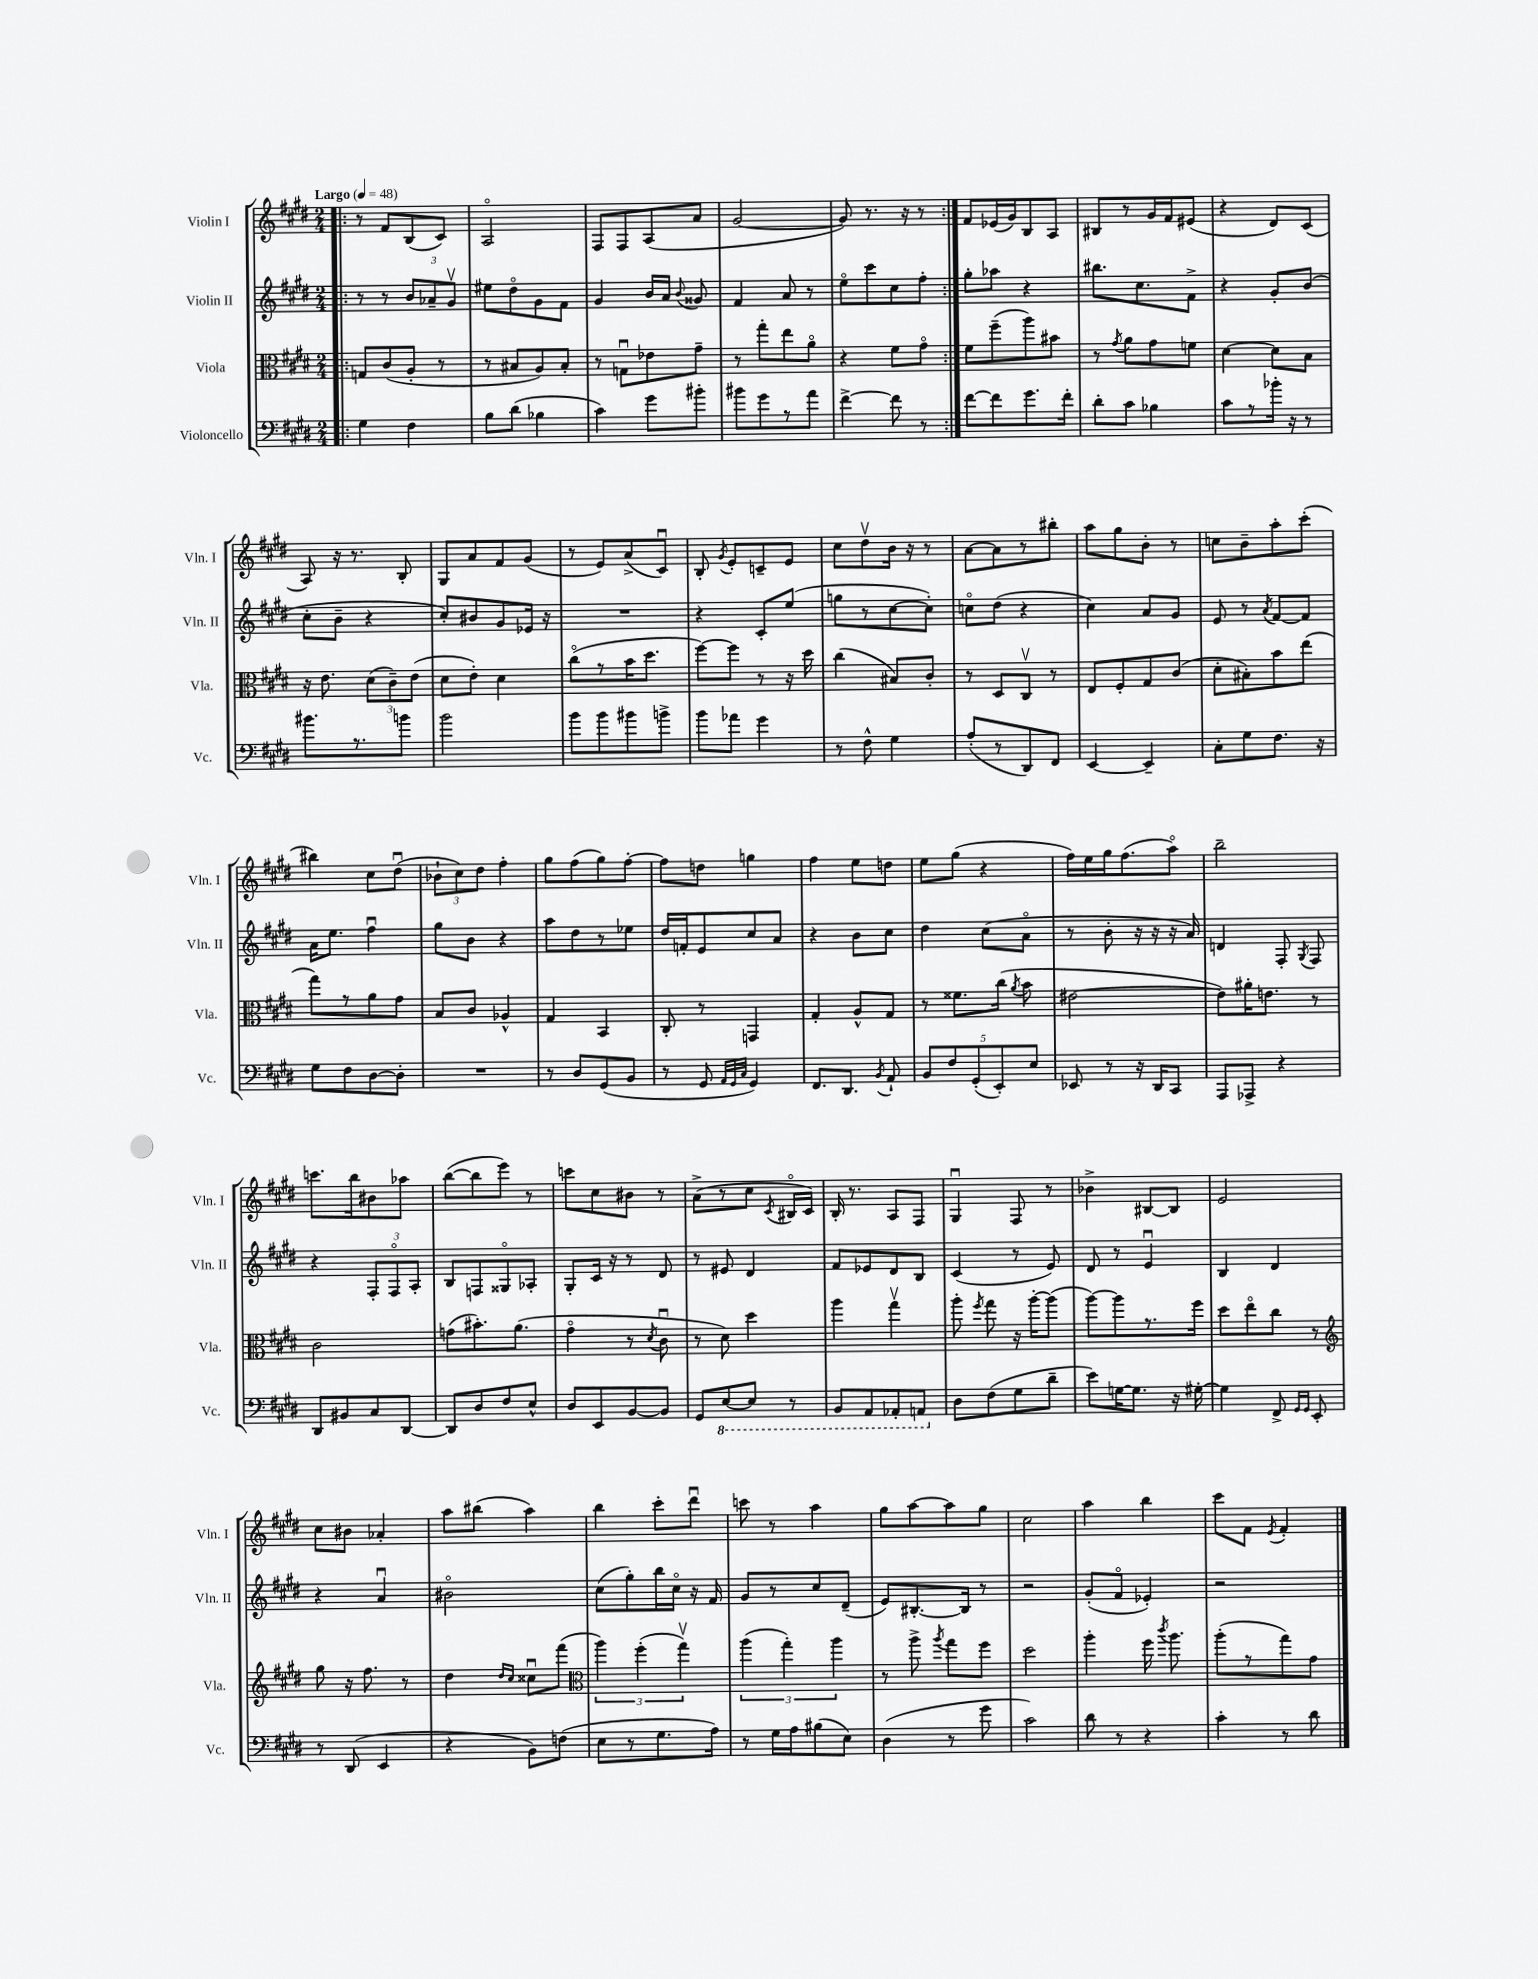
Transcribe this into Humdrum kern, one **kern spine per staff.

**kern	**kern	**kern	**kern
*staff4	*staff3	*staff2	*staff1
*clefF4	*clefC3	*clefG2	*clefG2
*k[f#c#g#d#]	*k[f#c#g#d#]	*k[f#c#g#d#]	*k[f#c#g#d#]
*M2/4	*M2/4	*M2/4	*M2/4
*MM48	*MM48	*MM48	*MM48
=!|:	=!|:	=!|:	=!|:
4G#	8G	8r	8r
.	(8c#	8r	8f#
4F#	8A'	12b	(8B
.	.	12a-~	.
.	8r	.	8c#)
.	.	12g#v	.
=	=	=	=
8B	8r	8ee#	2Ao
(8d#	8B#	8dd#o	.
4B-	8A)	8g#	.
.	8B#'	8f#	.
=	=	=	=
4c#)	8r	4g#	8F#
.	8Gu	.	8F#
8g#	8e-	16b	(8A
.	.	16a	.
.	.	8qqb	.
8b#'	8g#~	8g##	8a
=	=	=	=
8b#	8r	4f#	[2g#
8g#	8gg#'	.	.
8r	8ee	8a	.
8a	8ao	8r	.
=	=	=	=
[4f#^	4r	8eeo	8g#])
.	.	8ccc#	8.r
8f#]	8f#	8cc#	.
.	.	.	16r
8r	8g#o	8ff#'	8r
=:|!	=:|!	=:|!	=:|!
[8f#	8f#	8gg#'	8f#
8f#]	(8ff#~	8aa-	(16e-
.	.	.	16g#)
8.g#	8aa)	4r	8B
.	8b#	.	8A
16f#'	.	.	.
=	=	=	=
8d#'	8r	8.bb#	8B#
.	8qg#	.	.
8c#	8a	.	8r
.	.	8.cc#	.
4B-	8g#	.	16g#
.	.	.	16f#
.	8f	8f#^	(8e#
=	=	=	=
8c#	[4d#	4r	4r
8r	.	.	.
16b-'	8d#]	8g#'	8d#)
16r	.	.	.
8r	8B	(8b	(8c#
=	=	=	=
8.b#	16r	8cc#'	8A)
.	8.e	.	.
.	.	8b~	16r
8.r	.	.	8.r
.	(12d#	4r	.
.	12c#~)	.	.
8b	.	.	8B'
.	(12e	.	.
=	=	=	=
2b	8d#	8cc#')	8G#
.	8e')	8b#	8a
.	4d#	8g#	8f#
.	.	16e-	(8g#
.	.	16r	.
=	=	=	=
8b	(8cc#o	2r	8r
8b	8r	.	8e)
8b#	16b	.	(8a^
.	8.dd#	.	.
8b^	.	.	8c#u)
=	=	=	=
8b	[8ff#)	4r	8B'
.	.	.	8qg#
8a-	8ff#]	.	8e'
4g#	8r	8c#'	8c~
.	16r	(8ee	8e
.	16dd#	.	.
=	=	=	=
8r	(4cc#	8gg	8cc#
8F#^^	.	8r	8dd#v
4G#	8B#)	[8cc#	16b
.	.	.	16r
.	8c#'	8cc#'])	8r
=	=	=	=
(8A'	8r	8cco	[8a
8r	8D#	(8dd#	8a]
8DD#)	8C#v	4r	8r
8FF#	8r	.	8bb#'
=	=	=	=
[4EE	8E	4cc#)	8aa
.	8F#'	.	8gg#
4EE~]	8G#	8a	8b'
.	(8c#	8g#	8r
=	=	=	=
8C#'	8d#'	8e	8cc
8G#	8B#')	8r	8b~
.	.	8qa	.
8.F#	8b	[8f#	8aa'
.	(8ee	8f#]	(8ccc#'
16r	.	.	.
=	=	=	=
8G#	8gg#)	16a	4bb#)
.	.	8.ee	.
8F#	8r	.	.
[8D#	8a	4ff#u	8cc#
8D#']	8g#	.	(8dd#u
=	=	=	=
2r	8B	8gg#	12b-`
.	.	.	12cc#)
.	8c#	8b	.
.	.	.	12dd#
.	4A-^^	4r	4ff#'
=	=	=	=
8r	4G#	8aa	8gg#
8D#	.	8dd#	(8ff#
(8GG#	4BB	8r	8gg#)
8BB	.	8ee-	[8ff#'
=	=	=	=
8r	8C#'	16dd#	8ff#]
.	.	16f'	.
8GG#	8r	8e	8dd
32qqAA	.	.	.
32qqGG#	.	.	.
32qqC#	.	.	.
4GG#)	4GG	8cc#	4gg
.	.	8a	.
=	=	=	=
8.FF#	4G#'	4r	4ff#
8.DD#	.	.	.
.	8A^^	8b	8ee
8qBB	.	.	.
8AA`	8G#	8cc#	8dd
=	=	=	=
10BB	8r	4dd#	8ee
10F#	.	.	.
.	8.f##	.	(8gg#
(10GG#'	.	.	.
.	.	(8cc#	4r
10EE')	.	.	.
.	(16cc#	.	.
.	8qa	.	.
.	8b	8ao	.
10E	.	.	.
=	=	=	=
8EE-	[2e#	8r	16ff#)
.	.	.	16ee
8r	.	8b'	16gg#
.	.	.	(8.ff#
16r	.	16r	.
16DD#	.	16r	.
8CC#	.	16r	8aao)
.	.	16a)	.
=	=	=	=
8AAA	8e#])	4d	2bb~
8AAA-^	16a#'	.	.
.	8.e	.	.
4r	.	8F#'	.
.	.	8qG#	.
.	8r	8F#	.
=	=	=	=
8DD#	2c#	4r	8.ccc
8BB#	.	.	.
.	.	.	16bb
8C#	.	12F#'	8b#
.	.	12F#o	.
[8DD#	.	.	8aa-
.	.	12A'	.
=	=	=	=
8DD#]	(8g	8B	([8bb
8D#	8.b#')	8F	8bb]
8F#	.	8G##o	8eee)
.	(8.a	.	.
8E^^	.	8A-'	8r
=	=	=	=
8D#	4g#o	8G#'	8ccc
8EE	.	16c#	8cc#
.	.	16r	.
[8BB	8r	8r	8b#
.	8qd#	.	.
8BB]	8c#u	8d#	8r
=	=	=	=
8GG#	8r	8r	(8a^
[8EE	8d#)	8e#	8r
8EE]	4dd#	4d#	8cc#
.	.	.	8qc#
8r	.	.	16B#o
.	.	.	16c#)
=	=	=	=
8BBB	4aa	8f#	16B'
.	.	.	8.r
8AAA	.	8e-	.
8AAA-'	4gg#v	8d#	8A
8AAA	.	8B	8F#
=	=	=	=
8D#	8aa'	(4c#	4G#u
.	8qff#	.	.
(8F#	8gg#	.	.
8G#	16r	8r	8F#
.	[16aa'	.	.
8d#~	(8aa]	8e)	8r
=	=	=	=
8e)	[8aa)	8d#	4b-^
[16G	8aa]	8r	.
8.G]	.	.	.
.	8.r	4eu	[8B#
16r	.	.	8B#]
[16G#'	16ff#	.	.
=	=	=	=
4G#]	8dd#	4B	2e
.	8eeo	.	.
8FF#^	8cc#	4d#	.
16qqGG#	.	.	.
16qqGG#	.	.	.
8EE'	8r	.	.
=	=	=	=
*	*clefG2	*	*
8r	8gg#	4r	8cc#
(8DD#	16r	.	8b#
.	8.ff#	.	.
4EE	.	4au	4a-'
.	8r	.	.
=	=	=	=
4r	4dd#	2b#o	8aa
.	.	.	(8bb#
.	16qqdd#	.	.
.	16qqcc#	.	.
8BB)	8cc##u	.	4aa)
(8F	(8fff#	.	.
=	=	=	=
*	*clefC3	*	*
8E	6aa)	(8cc#	4bb
8r	.	8gg#')	.
.	(6ff#'	.	.
8.G#	.	16bb	8ccc#'
.	.	16cc#o	.
.	6gg#v)	.	.
.	.	16r	8ddd#u
16A)	.	16f#	.
=	=	=	=
8r	(6aa	8g#	8ccc
16G#	.	8r	8r
.	6gg#')	.	.
16A	.	.	.
(8B#	.	8cc#	4aa
.	6aa	.	.
8E)	.	(8d#~	.
=	=	=	=
(4D#	8r	8e)	8gg#
.	8aa^	[8.B#'	[8aa
.	8qaa	.	.
8r	8gg#	.	8aa]
.	.	16B#]	.
8g#	8ff#	8r	8gg#
=	=	=	=
2c#)	2dd#	2r	2cc#
=	=	=	=
8d#	4aa'	(8g#'	4aa
8r	.	8f#o	.
4r	16ff#	4e-')	4bb
.	8qccc#	.	.
.	8.aa	.	.
=	=	=	=
4c#'	(8aa'	2r	8ccc#
.	8r	.	8f#
.	.	.	8qe
8r	8gg#)	.	4f#'
8d#	8g#	.	.
==	==	==	==
*-	*-	*-	*-
